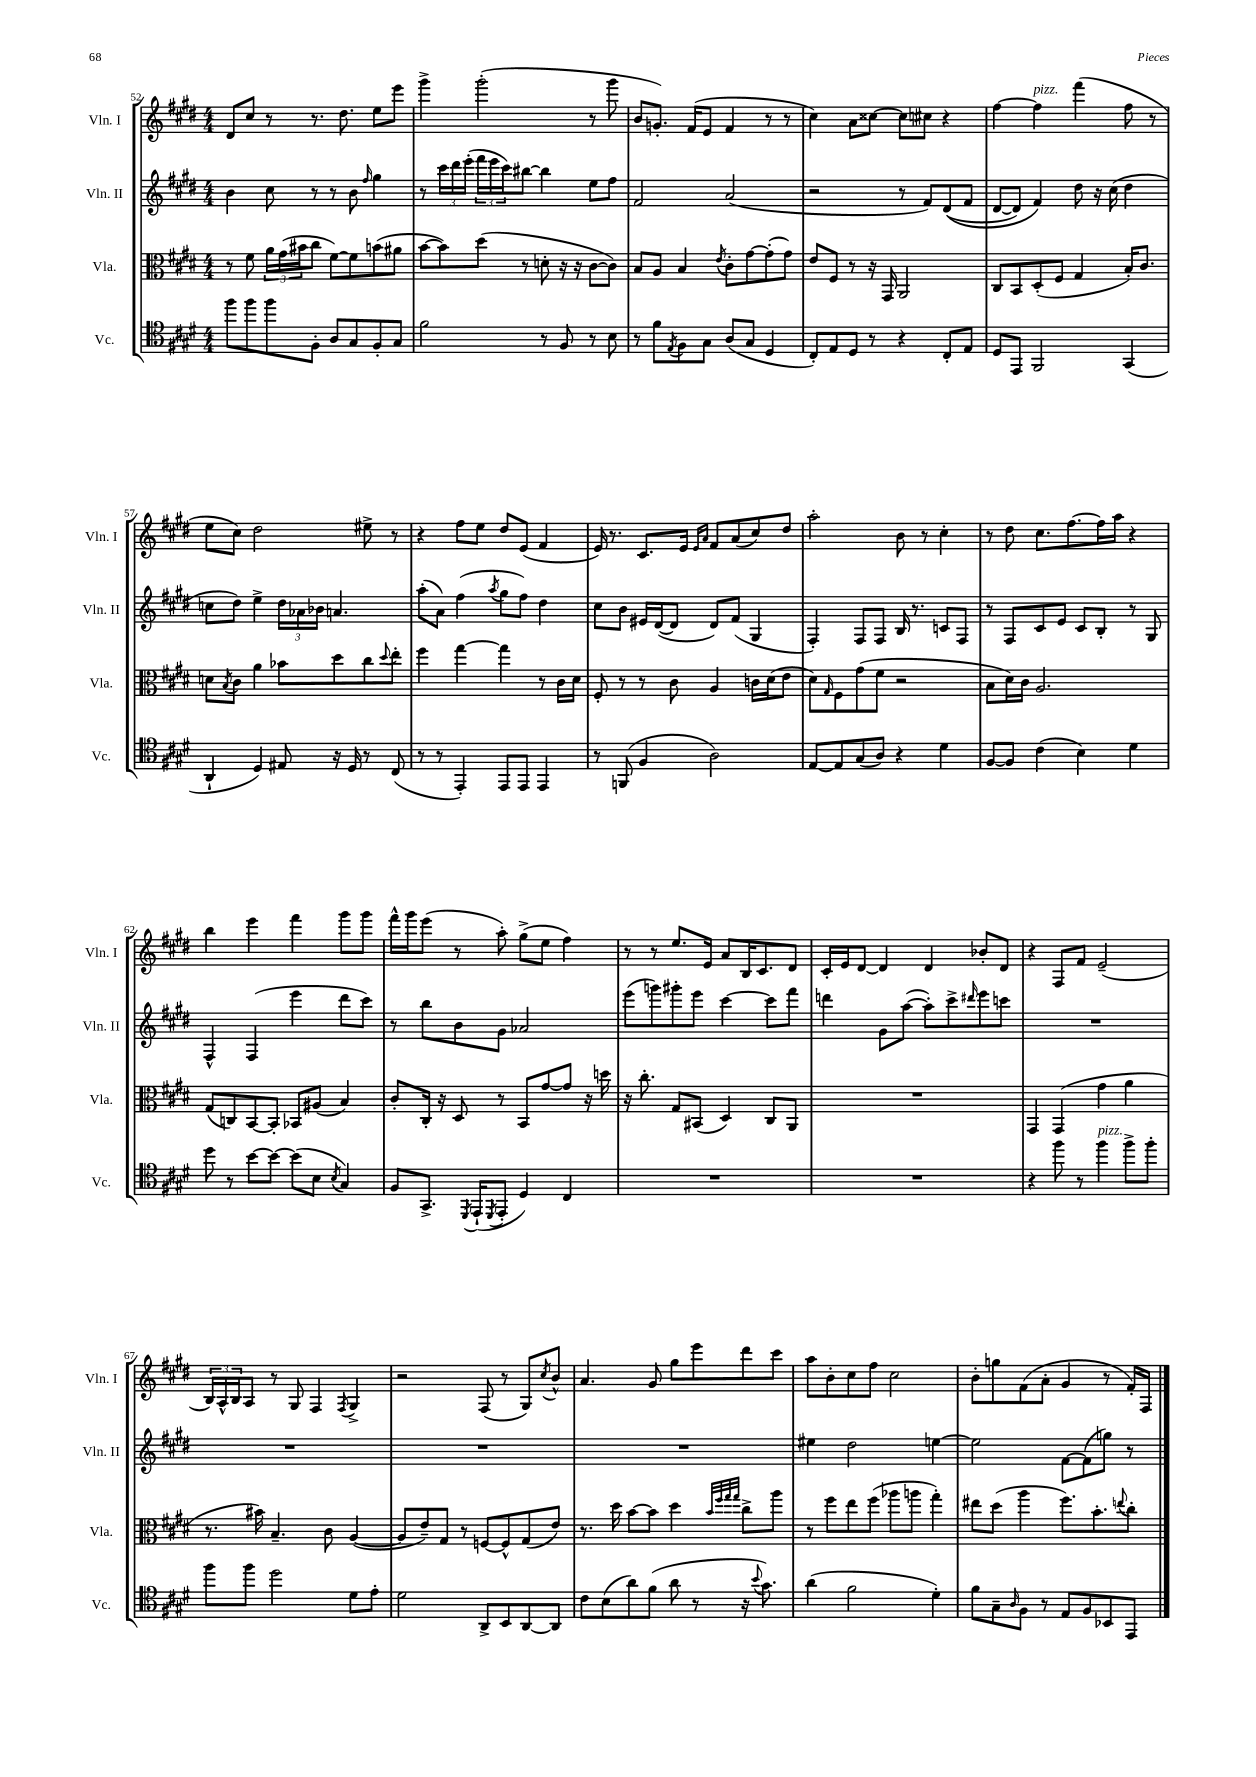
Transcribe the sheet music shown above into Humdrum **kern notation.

**kern	**kern	**kern	**kern
*staff4	*staff3	*staff2	*staff1
*clefC4	*clefC3	*clefG2	*clefG2
*k[f#c#g#d#]	*k[f#c#g#d#]	*k[f#c#g#d#]	*k[f#c#g#d#]
*M4/4	*M4/4	*M4/4	*M4/4
8ff#	8r	4b	8d#
8ff#	8f#	.	8cc#
8ff#	24a	8cc#	8r
.	(24g#	.	.
.	24b#	.	.
8F#'	8cc#	8r	8.r
8A	[8f#)	8r	.
.	.	.	8.dd#
8G#	8f#]	8b	.
.	.	16qqff#	.
8F#'	(8b	4gg#	8ee
8G#	8a#	.	8eee
=	=	=	=
2f#	[8b	8r	4ggg#^
.	8b])	24ccc#	.
.	.	24ddd#	.
.	.	(24eee'	.
.	(8dd#	24fff#	(2ggg#'
.	.	24eee	.
.	.	24ccc#)	.
.	8r	[8bb#	.
8r	8d'	4bb#]	.
8F#	16r	.	.
.	16r	.	.
8r	[8c#	8ee	8r
8B	8c#])	8ff#	8ggg#
=	=	=	=
8r	8B	2f#	8b
8f#	8A	.	8.g')
8qE	.	.	.
8F#	4B	.	.
.	.	.	(16f#
8G#	.	.	8e
.	8qe	.	.
(8A	8c#'	(2a	4f#
8G#	[8g#	.	.
4D#	(8g#']	.	8r
.	8g#)	.	8r
=	=	=	=
8C#')	8e	2r	4cc#)
8E	8F#	.	.
8D#	8r	.	8a
8r	16r	.	[8cc##
.	16GG#	.	.
4r	2AA	8r	8cc##]
.	.	8f#)	8cc#
8C#'	.	&((8d#	4r
8E	.	8f#	.
=	=	=	=
8D#	8C#	[8d#	[4ff#
8EE	8BB	8d#])	.
2FF#	(8D#'	4f#&)	4ff#]
.	8F#	.	.
.	4G#	8dd#	(4fff#
.	.	16r	.
.	.	(16cc#	.
(4GG#	16B')	4dd#	8ff#
.	8.c#	.	.
.	.	.	8r
=	=	=	=
4AA`	8d	8cc	8ee
.	8qB	.	.
.	8c#	8dd#)	8cc#)
4D#)	4a	4ee^	2dd#
8E#	8b-	24dd#	.
.	.	24a-	.
.	.	24b-	.
16r	8dd#	4.a	.
16D#	.	.	.
8r	8cc#	.	8ee#^
.	8qqdd#	.	.
(8C#	8ee'	.	8r
=	=	=	=
8r	4ff#	(8aa'	4r
8r	.	8a)	.
4EE')	[4gg#	(4ff#	8ff#
.	.	.	8ee
.	.	8qaa	.
8EE	4gg#]	8gg#	8dd#
8EE	.	8ff#)	(8e
4EE	8r	4dd#	4f#
.	16c#	.	.
.	16d#	.	.
=	=	=	=
8r	8F#'	8cc#	16e)
.	.	.	8.r
(8FF	8r	8b	.
4F#	8r	16e#	8.c#
.	.	([16d#	.
.	8c#	8d#]	.
.	.	.	16e
.	.	.	16qqe
.	.	.	16qqa
2A)	4A	8d#)	8f#
.	.	(8f#	(8a
.	16c	4G#	8cc#)
.	(16d#	.	.
.	8e	.	8dd#
=	=	=	=
[8E	8d#)	4F#')	2aa'
.	16qqG#	.	.
8E]	8F#	.	.
(8G#	(8g#	8F#	.
8A)	8f#	8F#	.
4r	2r	16B	8b
.	.	8.r	.
.	.	.	8r
4d#	.	8c	4cc#'
.	.	8F#	.
=	=	=	=
[8F#	8B	8r	8r
8F#]	16d#)	8F#	8dd#
.	16c#	.	.
(4c#	2.A	8c#	8.cc#
.	.	8e	.
.	.	.	[8.ff#
4B)	.	8c#	.
.	.	8B'	16ff#]
.	.	.	16aa
4d#	.	8r	4r
.	.	8G#	.
=	=	=	=
8dd#	(8G#	4F#^^	4bb
8r	8C)	.	.
[8b	[8BB	(4F#	4eee
8b_	8BB']	.	.
(8b]	8BB-	4eee	4fff#
8B	(8A#	.	.
8qB	.	.	.
4G#)	4B)	8ddd#	8ggg#
.	.	8ccc#)	8ggg#
=	=	=	=
8F#	8c#'	8r	16fff#^^
.	.	.	16ggg#
8.GG#^	16C#'	8bb	(8eee
.	16r	.	.
.	8D#	8b	8r
8qDD#	.	.	.
(16EE`	.	.	.
8qDD#	.	.	.
8EE'	8r	8g#	8aa')
4D#)	8BB	2a-	(8gg#^
.	[8g#	.	8ee
4C#	8g#]	.	4ff#)
.	16r	.	.
.	16dd	.	.
=	=	=	=
1r	16r	(8eee	8r
.	8.cc#'	.	.
.	.	8ggg)	8r
.	8G#	8ggg#'	8.ee
.	(8BB#	8eee	.
.	.	.	16e
.	4D#)	[4ccc#	8a
.	.	.	16B
.	.	.	8.c#
.	8C#	8ccc#]	.
.	8AA	8fff#	8d#
=	=	=	=
1r	1r	4ddd	16c#'
.	.	.	16e
.	.	.	[8d#
.	.	8g#	4d#]
.	.	([8aa	.
.	.	8aa'])	4d#
.	.	8ccc#^	.
.	.	16qqddd#	.
.	.	8eee	8b-'
.	.	8ccc	8d#
=	=	=	=
4r	4GG#	1r	4r
8ff#	(4GG#	.	8F#
8r	.	.	8f#
4ff#	4g#	.	(2e~
8ff#^	4a	.	.
8ff#'	.	.	.
=	=	=	=
8ff#	8.r	1r	24B)
.	.	.	24A^^
.	.	.	24B
8ff#	.	.	8A
.	16b#)	.	.
2dd#	4.B~	.	8r
.	.	.	8G#
.	.	.	4F#
.	8c#	.	.
.	.	.	8qF#
8d#	([4A	.	4G#^
8e'	.	.	.
=	=	=	=
2d#	8A]	1r	2r
.	8e~)	.	.
.	8G#	.	.
.	8r	.	.
8AA^	[8F	.	(8F#
8BB	8F^^]	.	8r
[8AA	(8G#	.	8G#)
.	.	.	8qcc#
8AA]	8e)	.	8b^^
=	=	=	=
8c#	8.r	1r	4.a
(8B	.	.	.
.	16dd#	.	.
8a)	[8b	.	.
(8f#	8b]	.	8g#
8a	4dd#	.	8gg#
8r	.	.	8eee
.	32qqb	.	.
.	32qqff#	.	.
.	32qqgg#	.	.
.	32qqgg#	.	.
16r	8cc#^	.	8ddd#
8qqb	.	.	.
8.g#)	.	.	.
.	8aa	.	8ccc#
=	=	=	=
(4a	8r	4ee#	8aa
.	8ff#	.	8b'
2f#	8ee	2dd#	8cc#
.	(8ff#	.	8ff#
.	8aa-	.	2cc#
.	8aa	.	.
4d#')	4gg#')	[4ee	.
=	=	=	=
8f#	8ee#	2ee]	8b'
8G#~	(8dd#	.	8gg
16qqA	.	.	.
8F#	4aa	.	(8f#
8r	.	.	8a'
8E	8.ff#)	[8f#	4g#
8F#	.	(8f#]	.
.	8.b'	.	.
8BB-	.	8gg)	8r
.	8qqee	.	.
8EE	8cc#'	8r	16f#')
.	.	.	16F#
==	==	==	==
*-	*-	*-	*-
